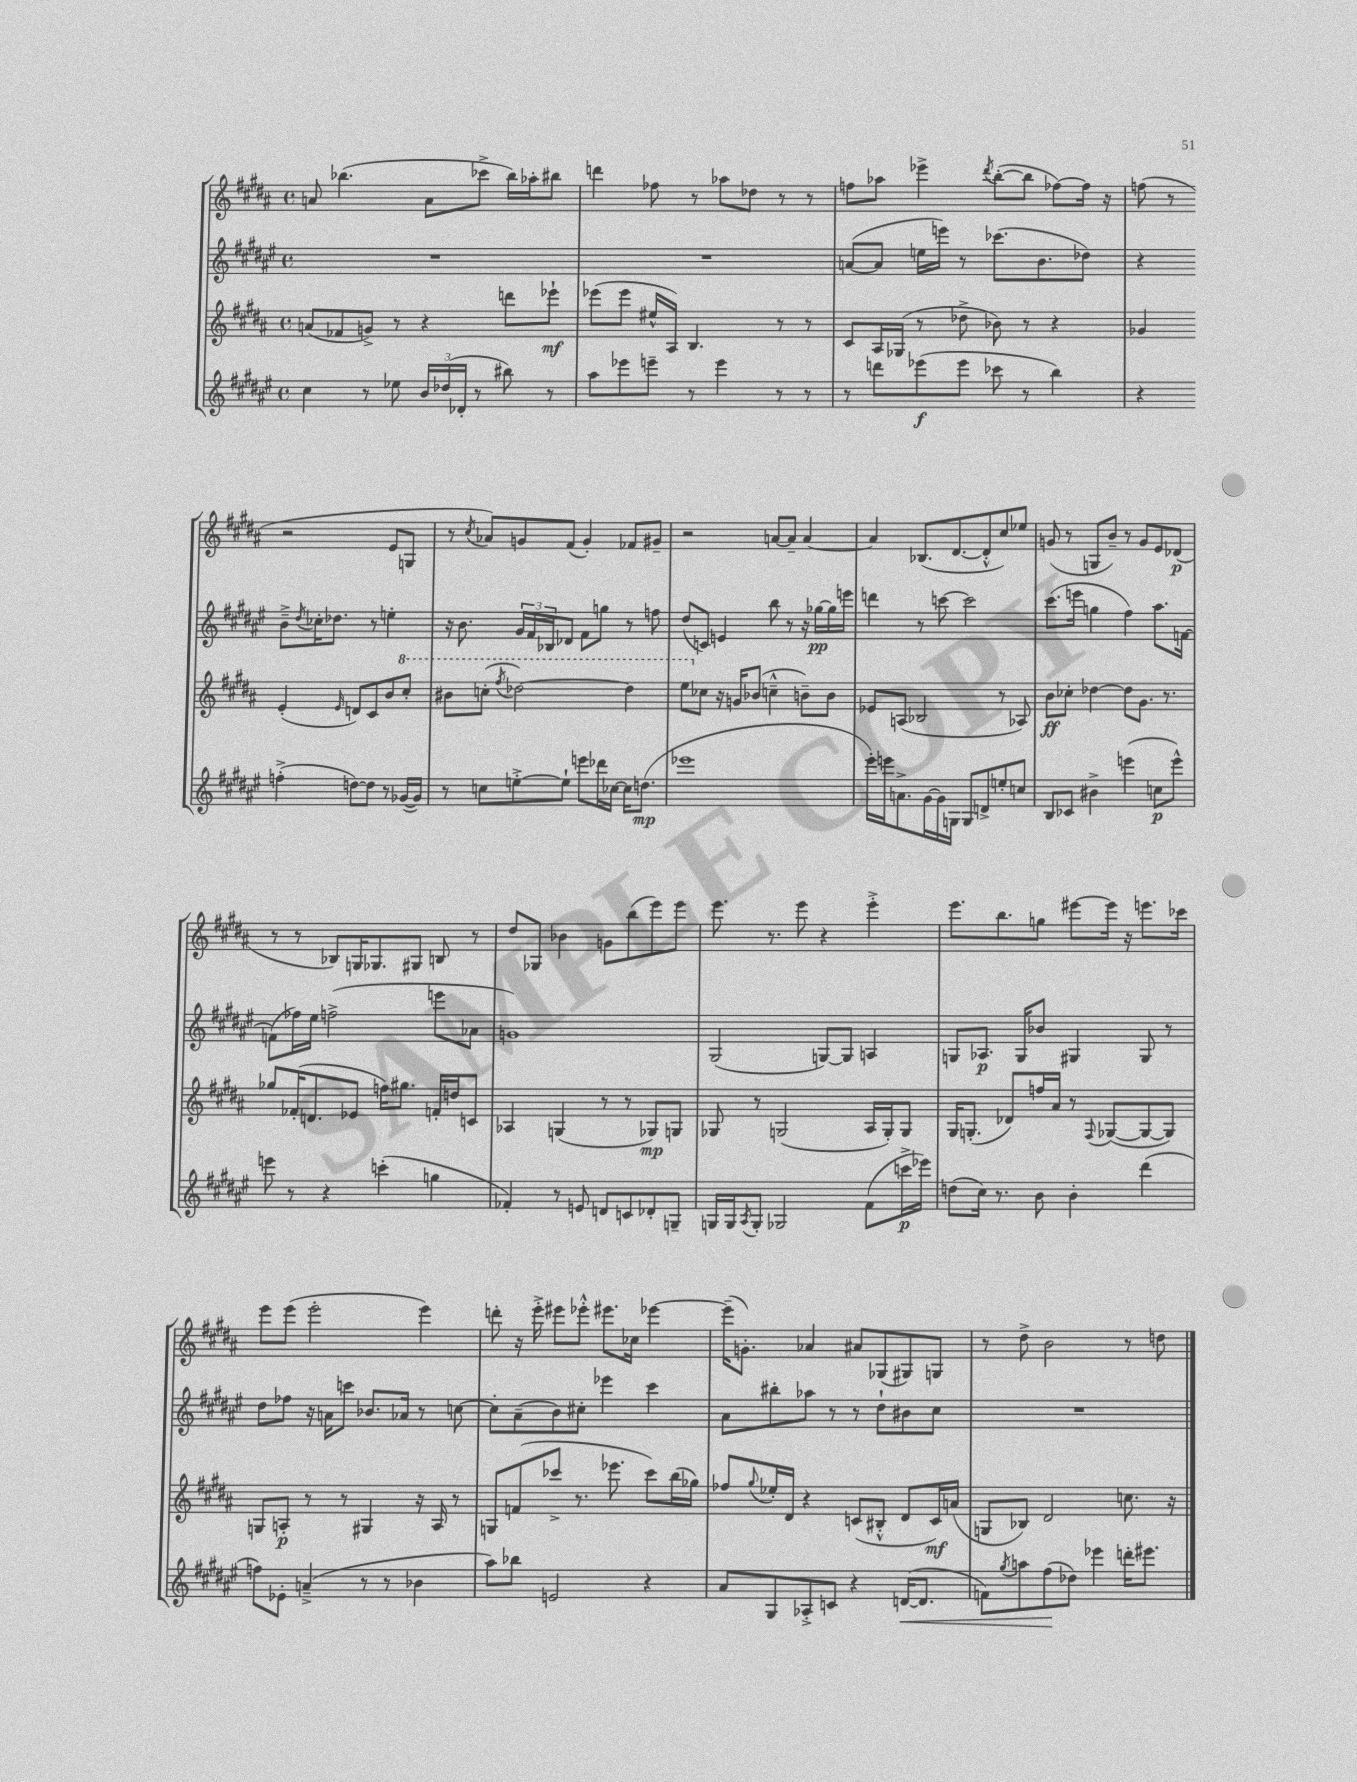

**kern	**kern	**kern	**kern
*staff4	*staff3	*staff2	*staff1
*clefG2	*clefG2	*clefG2	*clefG2
*k[f#c#g#d#a#e#]	*k[f#c#g#d#a#]	*k[f#c#g#d#a#e#]	*k[f#c#g#d#a#]
*M4/4	*M4/4	*M4/4	*M4/4
*met(c)	*met(c)	*met(c)	*met(c)
4cc#	(8a	1r	8a
.	8f-	.	(4.bb-
8r	8g^)	.	.
8ee-	8r	.	.
24b	4r	.	8a
(24dd-	.	.	.
24d-'	.	.	.
8r	.	.	8ccc-^
8bb#)	8ddd	.	16bb-)
.	.	.	16aa-'
8r	8eee-`	.	8bb#
=	=	=	=
8aa#	(8eee-	1r	4ddd
8eee-	8eee-	.	.
8eee~	16ee#^^	.	8ff-
.	16A#)	.	.
8r	4.B	.	8r
4eee	.	.	8aa-
.	.	.	8dd-
8r	8r	.	8r
8r	8r	.	8r
=	=	=	=
8r	8c#	([8a	8ff
8ddd	16A#	8a]	8aa-
.	(16G-	.	.
(8eee-	8r	16ee	4eee-^
.	.	16eee)	.
8eee-	8dd-^	8r	.
.	.	.	8qddd#
8ccc-	8b-)	(8.ccc-	([8bb'
8r	8r	.	8bb]
.	.	8.b	.
4bb)	4r	.	[8ff-)
.	.	8dd-)	16ff-]
.	.	.	16r
=	=	=	=
4r	4g-	4r	(8ff
.	.	.	8r
(4ff'^	(4e'	8b~^	2r
.	.	8qdd#	.
.	.	16cc-'	.
.	.	8.dd-	.
.	16qqe	.	.
[8dd)	8d)	.	.
8dd]	8c#	8r	.
8r	8b	4ee'	8e
([16g-	8ccc#'	.	8G
16g-])	.	.	.
=	=	=	=
8r	8bb#	16r	8r
.	.	8.b	.
.	.	.	8qcc#
8cc	(8ccc'	.	8a-)
.	8qfff#	.	.
[8ee'^	[2ddd-)	24g#	8g
.	.	24f#	.
.	.	24B-	.
8ee`]	.	8d-	(8f#
8eee	.	8f#	4g')
16ddd-	.	8gg	.
[16cc-	.	.	.
16cc-]	4ddd-]	8r	8f-
(8.dd	.	.	.
.	.	8ff	8g#~
=	=	=	=
1eee-	8eee	(8dd#	2r
.	8cc-	8c)	.
.	16r	4e	.
.	16g	.	.
.	(8b-	.	.
.	4cc~^^	8bb	[8a
.	.	8r	8a~]
.	8b~)	16r	[4a
.	.	[16gg-	.
.	8b	16gg-]	.
.	.	16eee	.
=	=	=	=
16eee#')	8e-	4ddd	4a]
16eee	.	.	.
8.a^	(8A	.	.
.	2B-	8r	(8.B-
[16g#	.	.	.
16g#]	.	[8ccc	.
16G	.	.	[8.d#
8G	.	2ccc]	.
8d^	.	.	8d#'^^]
8ee'	8r	.	8cc#)
8cc	8A-)	.	8ee-
=	=	=	=
8B	8b	(8.ccc#	(8g
8c-	8cc-'	.	8r
.	.	16eee	.
4b#^	[4dd-	4gg	8G
.	.	.	8b~)
(4eee	8dd-]	4ff#)	8r
.	8.g#	.	8g
8cc	.	8.aa#	8e
.	8.r	.	.
8eee^^)	.	.	(8d-
.	.	[16f	.
=	=	=	=
8eee	8gg-	(8f]	8r
8r	(16f-'	16ff-)	8r
.	8.d	16ee#	.
4r	.	(2ff^	8B-)
.	8e-	.	16G
.	.	.	8.G-
(4ccc'	16ff)	.	.
.	8.gg#	.	.
.	.	.	8G#
4gg	16f'	8eee	8B
.	16dd	.	.
.	8c	8a-	8r
=	=	=	=
4f-')	4A-	1g)	8dd#
.	.	.	8G-
8r	(4G	.	4b-
8e	.	.	.
8d	8r	.	8g
8c	8r	.	(8bb
8d-'	8G-)	.	8eee)
8G~	8G	.	8eee
=	=	=	=
16G	8G-	(2G#	8.eee
16G	.	.	.
8qA#	.	.	.
8G'	8r	.	.
.	.	.	8.r
2G-	(2G	.	.
.	.	.	8eee
.	.	[8G)	4r
.	.	8G]	.
(8f#	16A#	4A	4eee'^
.	16G')	.	.
16ccc^	8G	.	.
16eee-)	.	.	.
=	=	=	=
(8dd	16G#	8G	8.eee
.	(8.G'	.	.
16cc#)	.	8.A-	.
8.r	.	.	8.bb
.	8d-)	.	.
.	.	16G	.
8b	16ff	8b-	8gg
.	16a#	.	.
4b'	8r	4G#	[8eee#
.	8qqF#	.	.
.	([8G-	.	16eee#]
.	.	.	16r
(4ddd#	8G-_	8G#	8.eee
.	8G-])	8r	.
.	.	.	16ccc-
=	=	=	=
8ff)	8G	8dd#	8eee
8e-'	8A'	8ff-	(8eee
(4a~^	8r	16r	2eee'
.	.	16a	.
.	8r	8ccc	.
8r	4G#	8.b-	.
8r	.	.	.
.	.	16a-	.
4b-	16r	8r	4eee)
.	16A	.	.
.	8r	[8cc	.
=	=	=	=
8aa#)	8G	8cc']	8ddd'
8bb-	(8f	(8a#~	16r
.	.	.	16eee'^
2e	8ccc-^	8b)	8eee#
.	8.r	8cc#'	8eee-'^^
.	.	4eee-	8.eee#
.	8.eee-	.	.
.	.	.	16cc-
4r	8ccc-)	4ccc#	[4eee-
.	(16bb	.	.
.	16gg-)	.	.
=	=	=	=
8a#	8ff-	8a#	(16eee-~]
.	.	.	8.g')
.	8qqgg#	.	.
8G#	16ee-'	8bb#'	.
.	16d#	.	.
8A-'^	4r	8aa-	4a-
8c	.	8r	.
4r	(8c	8r	8a#
.	8B#'^^	8dd#`	(8G-
([16d	8d#	8b#	8G#)
8.d]	.	.	.
.	16c)	8cc#	8G
.	(16a	.	.
=	=	=	=
8f)	8G	1r	8r
8qgg#	.	.	.
8aa	8B-)	.	8dd#^
(8ff#	2d#	.	2b
8dd-)	.	.	.
4eee-	.	.	.
16ddd'	8.cc	.	8r
8.eee#	.	.	.
.	.	.	8dd
.	16r	.	.
==	==	==	==
*-	*-	*-	*-
